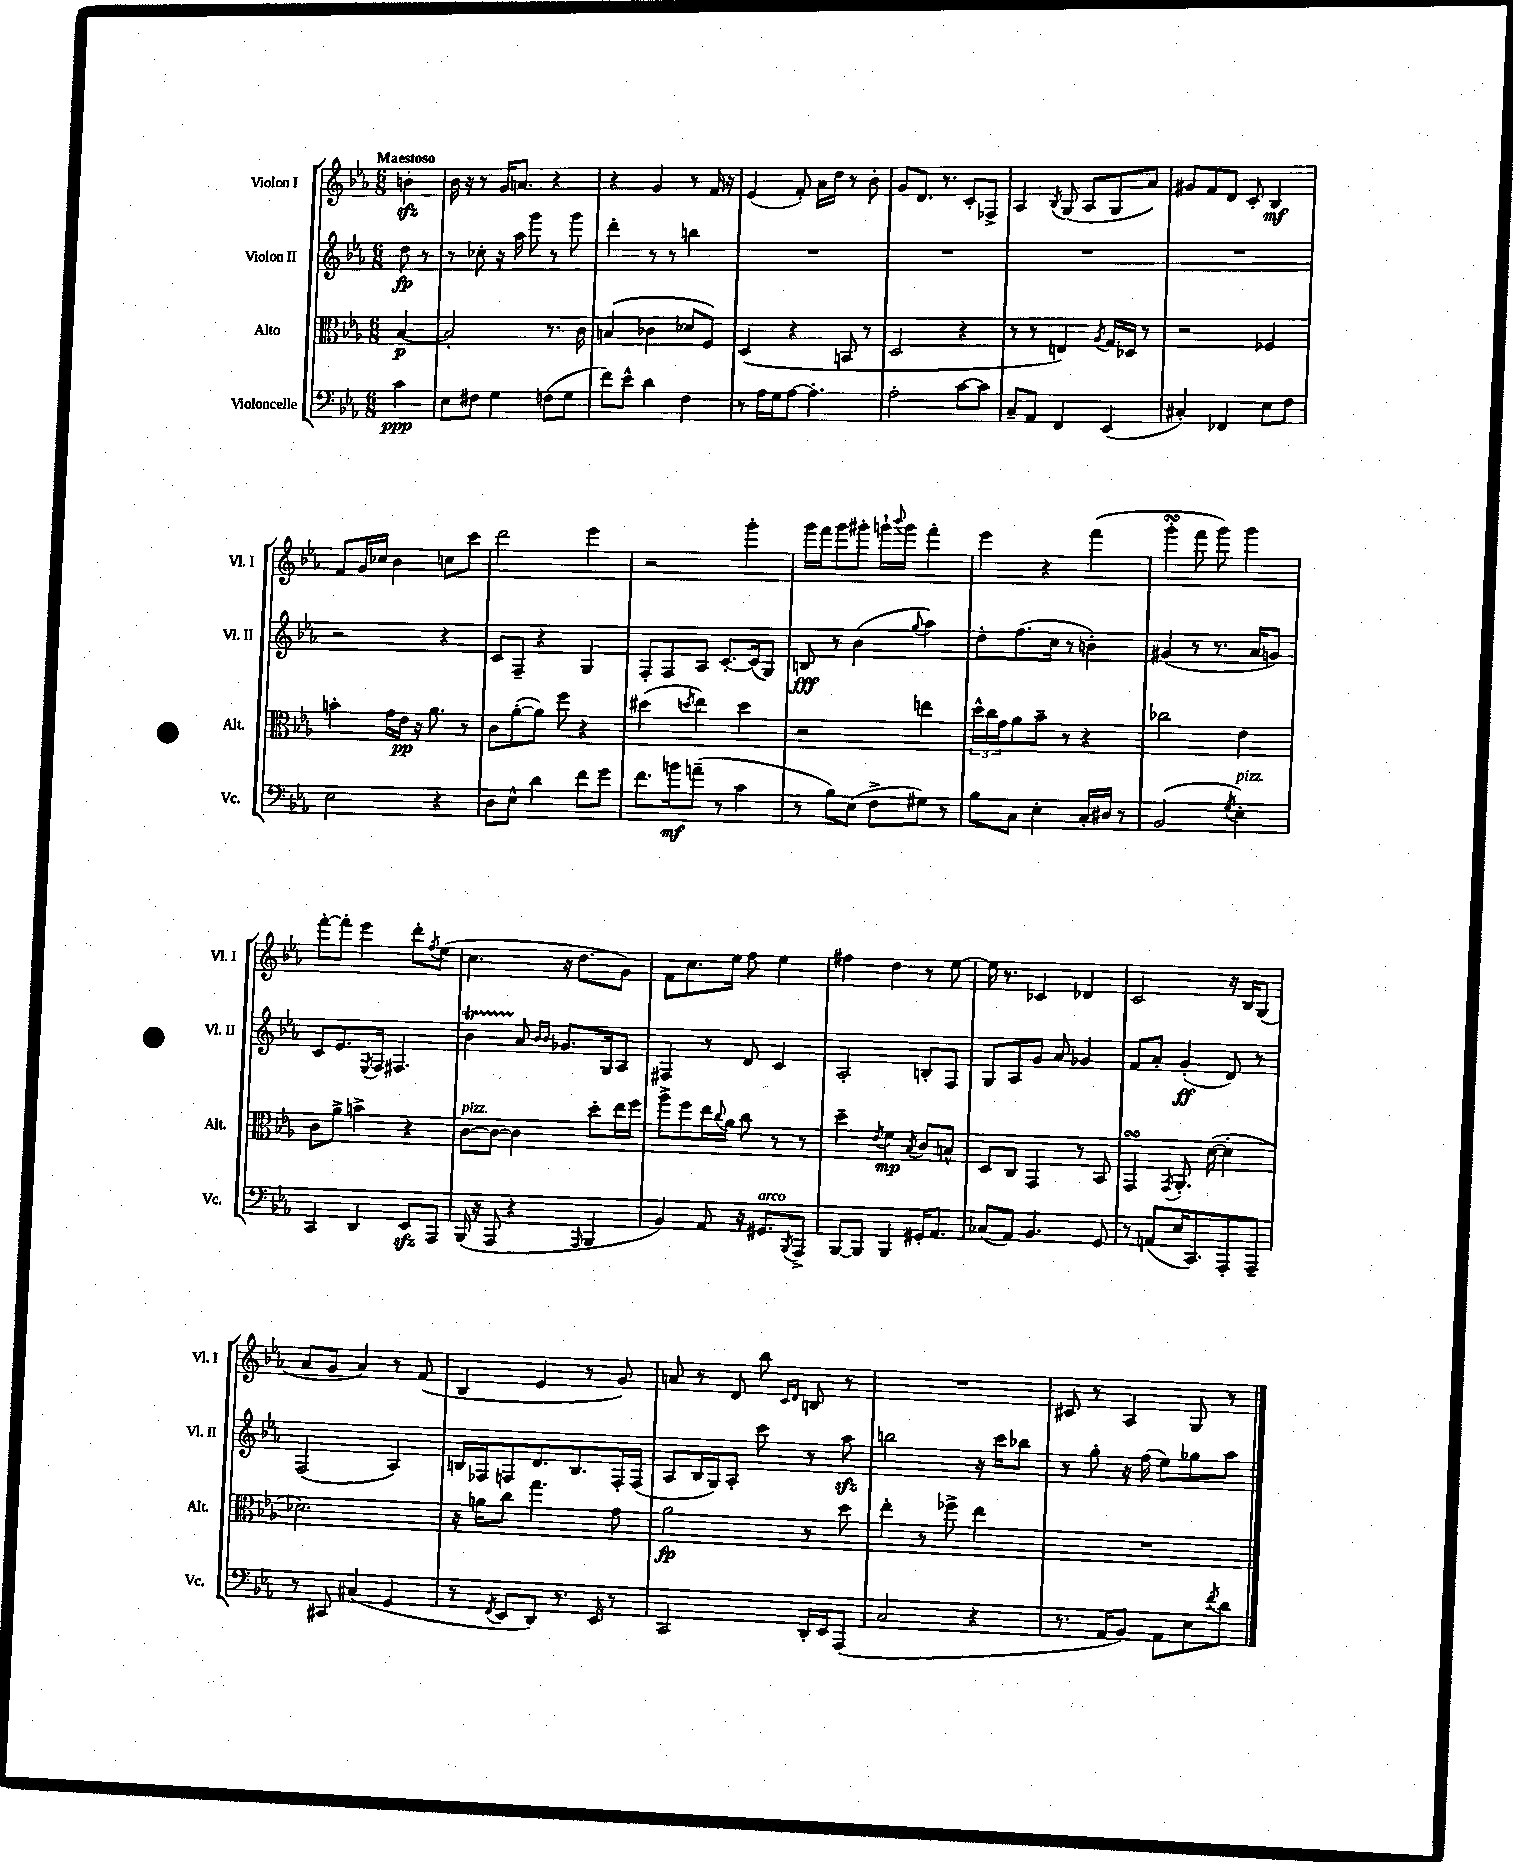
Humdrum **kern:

**kern	**dynam	**kern	**dynam	**kern	**dynam	**kern	**dynam
*part4	*part4	*part3	*part3	*part2	*part2	*part1	*part1
*staff4	*staff4	*staff3	*staff3	*staff2	*staff2	*staff1	*staff1
*I"Violoncelle	*	*I"Alto	*	*I"Violon II	*	*I"Violon I	*
*I'Vc.	*	*I'Alt.	*	*I'Vl. II	*	*I'Vl. I	*
*clefF4	*	*clefC3	*	*clefG2	*	*clefG2	*
*k[b-e-a-]	*	*k[b-e-a-]	*	*k[b-e-a-]	*	*k[b-e-a-]	*
*M6/8	*	*M6/8	*	*M6/8	*	*M6/8	*
=	=	=	=	=	=	=	=
!	!	!	!	!	!	!LO:TX:a:B:t=Maestoso	!
4c\	ppp	[4B-/	p	8dd\	fp	4bnzz'\	.
.	.	.	.	8r	.	.	.
=1	=1	=1	=1	=1	=1	=1	=1
8E-\L	.	2B-'/]	.	8r	.	16b-\	.
.	.	.	.	.	.	16r	.
8F#X\J	.	.	.	8cc-X'\	.	8r	.
4G\	.	.	.	16r	.	16g/KL	.
.	.	.	.	16aa-\	.	8.an/J	.
.	.	.	.	8ggg\	.	.	.
(8Fn\L	.	8.r	.	8r	.	4r	.
8G\J	.	.	.	8ggg\	.	.	.
.	.	16c\	.	.	.	.	.
=2	=2	=2	=2	=2	=2	=2	=2
8f\L)	.	(4Bn/	.	4ddd'\	.	4r	.
8e-^^\J	.	.	.	.	.	.	.
4d\	.	4c-X\	.	8r	.	4g/	.
.	.	.	.	8r	.	.	.
4F\	.	8d-X/L	.	4bbn\	.	8r	.
.	.	8F/J)	.	.	.	16f/	.
.	.	.	.	.	.	16r	.
=3	=3	=3	=3	=3	=3	=3	=3
8r	.	(4D/	.	2.r	.	(4e-/	.
16A-\LL	.	.	.	.	.	.	.
16G\J	.	.	.	.	.	.	.
[8A-\J	.	4r	.	.	.	8f'/)	.
4.A-'\]	.	.	.	.	.	16a-\LL	.
.	.	.	.	.	.	16dd\JJ	.
.	.	8BBn/	.	.	.	8r	.
.	.	8r	.	.	.	8b-'\	.
=4	=4	=4	=4	=4	=4	=4	=4
2A-'\	.	2D/	.	2.r	.	8g/L	.
.	.	.	.	.	.	8.d/J	.
.	.	.	.	.	.	8.r	.
[8c\L	.	4r	.	.	.	8c'/L	.
8c\J]	.	.	.	.	.	8F-X^/J	.
=5	=5	=5	=5	=5	=5	=5	=5
8C~/L	.	8r	.	2.r	.	4A-/	.
8AA-/J	.	8r	.	.	.	.	.
.	.	.	.	.	.	8qB-/	.
4FF/	.	4En/)	.	.	.	(8G/	.
.	.	.	.	.	.	8A-/L	.
.	.	8qA-/	.	.	.	.	.
(4EE-/	.	16G/LL	.	.	.	8G/	.
.	.	16D-X/JJ	.	.	.	.	.
.	.	8r	.	.	.	8a-/J)	.
=6	=6	=6	=6	=6	=6	=6	=6
4C#X'/)	.	2r	.	2.r	.	8g#X/L	.
.	.	.	.	.	.	8f/	.
4FF-X/	.	.	.	.	.	8d/J	.
.	.	.	.	.	.	8c'/	.
8E-\L	.	4F-X/	.	.	.	4B-/	mf
8F\J	.	.	.	.	.	.	.
!!LO:LB:g=z
=7	=7	=7	=7	=7	=7	=7	=7
2E-\	.	4bn'\	.	2r	.	8f/L	.
.	.	.	.	.	.	16g/L	.
.	.	.	.	.	.	16cc-X/JJ	.
.	.	16g\LL	.	.	.	4b-\	.
.	.	16e-\JJ	pp	.	.	.	.
.	.	16r	.	.	.	.	.
.	.	8.a-\	.	.	.	.	.
4r	.	.	.	4r	.	8ccn\L	.
.	.	8r	.	.	.	8ccc\J	.
=8	=8	=8	=8	=8	=8	=8	=8
8D\L	.	8c\L	.	8c/L	.	2ddd\	.
8E-^^\J	.	([8a-'\	.	8F~/J	.	.	.
4d\	.	8a-\J])	.	4r	.	.	.
.	.	8ff\	.	.	.	.	.
8f\L	.	4r	.	4G/	.	4eee-\	.
8g\J	.	.	.	.	.	.	.
=9	=9	=9	=9	=9	=9	=9	=9
8.f\L	.	(4dd#X\	.	8F'/L	.	2r	.
.	.	.	.	8F/	.	.	.
16bn\k	mf	.	.	.	.	.	.
.	.	8qddn/	.	.	.	.	.
(8an~\J	.	4ee-\)	.	8A-/J	.	.	.
8r	.	.	.	[8.c'/L	.	.	.
4c\	.	4dd\	.	.	.	4ggg'\	.
.	.	.	.	(16c/k]	.	.	.
.	.	.	.	8G/J)	.	.	.
=10	=10	=10	=10	=10	=10	=10	=10
8r	.	2r	.	8Bn/	fff	16ggg\LL	.
.	.	.	.	.	.	16fff\J	.
8B-\L)	.	.	.	8r	.	8ggg\	.
(8E-\J	.	.	.	(4b-\	.	8ggg#X'\J	.
8F^\L	.	.	.	.	.	16gggn`\LL	.
.	.	.	.	.	.	8qqbbb-/	.
.	.	.	.	.	.	16ggg\JJ	.
.	.	.	.	8qqgg/	.	.	.
8G#X\J)	.	4een\	.	4aa-\)	.	4fff'\	.
8r	.	.	.	.	.	.	.
=11	=11	=11	=11	=11	=11	=11	=11
8B-\L	.	24dd^^\LL	.	8dd'\L	.	4eee-\	.
.	.	24cc\	.	.	.	.	.
.	.	24g\J	.	.	.	.	.
8C\J	.	8a-\	.	(8.ff\	.	.	.
4E-'\	.	8b-~\J	.	.	.	4r	.
.	.	.	.	16cc\Jk	.	.	.
.	.	8r	.	8r	.	.	.
16C'/LL	.	4r	.	4bn'\)	.	(4fff\	.
16D#X/JJ	.	.	.	.	.	.	.
8r	.	.	.	.	.	.	.
=12	=12	=12	=12	=12	=12	=12	=12
(2BB-/	.	2cc-X\	.	(4g#X/	.	4gggsSsS'\	.
.	.	.	.	8r	.	8fff\	.
.	.	.	.	8.r	.	8ggg\)	.
8qG/	.	.	.	.	.	.	.
!LO:TX:a:i:t=pizz.	!	!	!	!	!	!	!
4E-'\)	.	4e-\	.	.	.	4ggg\	.
.	.	.	.	16a-/KL	.	.	.
.	.	.	.	8gn/J)	.	.	.
!!LO:LB:g=z
=13	=13	=13	=13	=13	=13	=13	=13
4CC/	.	8c\L	.	8c/L	.	[8fff'\L	.
.	.	8a-^\J	.	8.e-/	.	8fff'\J]	.
4DD/	.	4bn^\	.	.	.	4eee-\	.
.	.	.	.	8qE-/	.	.	.
.	.	.	.	16F/Jk	.	.	.
.	.	.	.	4.F#X/	.	.	.
8EE-zz/L	.	4r	.	.	.	8ddd'\L	.
.	.	.	.	.	.	8qff/	.
8AAA-/J	.	.	.	.	.	(8ee-\J	.
=14	=14	=14	=14	=14	=14	=14	=14
!	!	!LO:TX:a:i:t=pizz.	!	!	!	!	!
(16BBB-/	.	[8c\L	.	4b-T\	.	4.cc\	.
16r	.	.	.	.	.	.	.
8AAA-/	.	8c\J_	.	.	.	.	.
4r	.	4c\]	.	8a-/	.	.	.
.	.	.	.	16qqb-/LL	.	.	.
.	.	.	.	16qqb-/JJ	.	.	.
.	.	.	.	8.g-X/L	.	16r	.
.	.	.	.	.	.	8.dd\L	.
16qqAAA-/	.	.	.	.	.	.	.
4BBB-/	.	8dd'\L	.	.	.	.	.
.	.	.	.	16G/k	.	.	.
.	.	16ee-\L	.	8A-/J	.	8g\J)	.
.	.	16ff\JJ	.	.	.	.	.
=15	=15	=15	=15	=15	=15	=15	=15
4BB-/)	.	8aa-^\L	.	4F#X/	.	8f\L	.
.	.	8ff\	.	.	.	8.cc\	.
8AA-/	.	16ee-\L	.	8r	.	.	.
.	.	8qqcc/	.	.	.	.	.
.	.	16a-\JJ	.	.	.	16ee-\Jk	.
16r	.	8cc\	.	8d/	.	8ff\	.
!LO:TX:a:i:t=arco	!	!	!	!	!	!	!
8.GG#X/L	.	.	.	.	.	.	.
.	.	8r	.	4c/	.	4ee-\	.
8qBBB-/	.	.	.	.	.	.	.
8AAA-^/J	.	8r	.	.	.	.	.
=16	=16	=16	=16	=16	=16	=16	=16
[8BBB-/L	.	4dd~\	.	2A-'/	.	4ff#X\	.
8BBB-/J]	.	.	.	.	.	.	.
.	.	8qe-/	.	.	.	.	.
4BBB-/	.	4f\	mp	.	.	4dd\	.
.	.	8qB-/	.	.	.	.	.
16GG#X'/KL	.	8c/L	.	8Bn'/L	.	8r	.
8.AA-/J	.	.	.	.	.	.	.
.	.	8Bn^^/J	.	8F/J	.	[8ee-\	.
=17	=17	=17	=17	=17	=17	=17	=17
(8C-X/L	.	8D/L	.	8G/L	.	16ee-\]	.
.	.	.	.	.	.	8.r	.
8AA-/J)	.	8C/J	.	8A-/	.	.	.
4.BB-/	.	4GG/	.	8g/J	.	4c-X/	.
.	.	.	.	8a-/	.	.	.
.	.	8r	.	4g-X/	.	4d-X/	.
8GG/	.	8BB-/	.	.	.	.	.
=18	=18	=18	=18	=18	=18	=18	=18
8r	.	4GGsSsS/	.	8f/L	.	2c/	.
(8AAn/L	.	.	.	8a-'/J	.	.	.
.	.	8qGG/	.	.	.	.	.
16E-/K	.	8.AA-'/	.	(4g'/	ff	.	.
8.CC/)	.	.	.	.	.	.	.
.	.	([16d\	.	.	.	.	.
8AAA-'/	.	4d'\]	.	8d/)	.	16r	.
.	.	.	.	.	.	16B-/KL	.
8AAA-~/J	.	.	.	8r	.	(8G/J	.
!!LO:LB:g=z
=19	=19	=19	=19	=19	=19	=19	=19
8r	.	2.d-X\)	.	(2F/	.	8a-/L	.
8CC#X/	.	.	.	.	.	8g/J	.
(4C#X/	.	.	.	.	.	4a-/)	.
4GG/	.	.	.	4A-/)	.	8r	.
.	.	.	.	.	.	(8f/	.
=20	=20	=20	=20	=20	=20	=20	=20
8r	.	16r	.	16Bn/LL	.	4B-/	.
.	.	16an\KL	.	16F-X/J	.	.	.
8qFF/	.	.	.	.	.	.	.
8EE-/L	.	8cc\J	.	8Fn/	.	.	.
8DD/J)	.	4.gg\	.	8.d/	.	4e-/	.
8.r	.	.	.	.	.	.	.
.	.	.	.	8.B/	.	.	.
.	.	.	.	.	.	8r	.
16EE-/	.	.	.	.	.	.	.
8r	.	8g\	.	16F'/L	.	8g/)	.
.	.	.	.	(16F/JJ	.	.	.
=21	=21	=21	=21	=21	=21	=21	=21
2CC/	.	2a-\	fp	8A-/L	.	8an/	.
.	.	.	.	16B-/L	.	8r	.
.	.	.	.	16G/J)	.	.	.
.	.	.	.	8A-'/J	.	8d/	.
.	.	.	.	8ccc\	.	8bb-\	.
.	.	.	.	.	.	16qqc/LL	.
.	.	.	.	.	.	16qqd/JJ	.
16DD'/LL	.	8r	.	8r	.	8Bn/	.
16EE-/J	.	.	.	.	.	.	.
(8AAA-/J	.	8dd\	.	8aa-zz\	.	8r	.
=22	=22	=22	=22	=22	=22	=22	=22
2C/	.	4ee-'\	.	2bbn\	.	2.r	.
.	.	8r	.	.	.	.	.
.	.	8ff-X^\	.	.	.	.	.
4r	.	4ee-\	.	16r	.	.	.
.	.	.	.	16ccc\KL	.	.	.
.	.	.	.	8bb-X\J	.	.	.
=23	=23	=23	=23	=23	=23	=23	=23
8.r	.	2.r	.	8r	.	8c#X/	.
.	.	.	.	8gg'\	.	8r	.
16AA-/KL	.	.	.	.	.	.	.
8BB-/J)	.	.	.	16r	.	4A-/	.
.	.	.	.	(16ff\	.	.	.
8AA-\L	.	.	.	8ee-\L)	.	.	.
8E-\	.	.	.	8gg-X\	.	8G/	.
8qf/	.	.	.	.	.	.	.
8d\J	.	.	.	8aa-\J	.	8r	.
==	==	==	==	==	==	==	==
*-	*-	*-	*-	*-	*-	*-	*-
